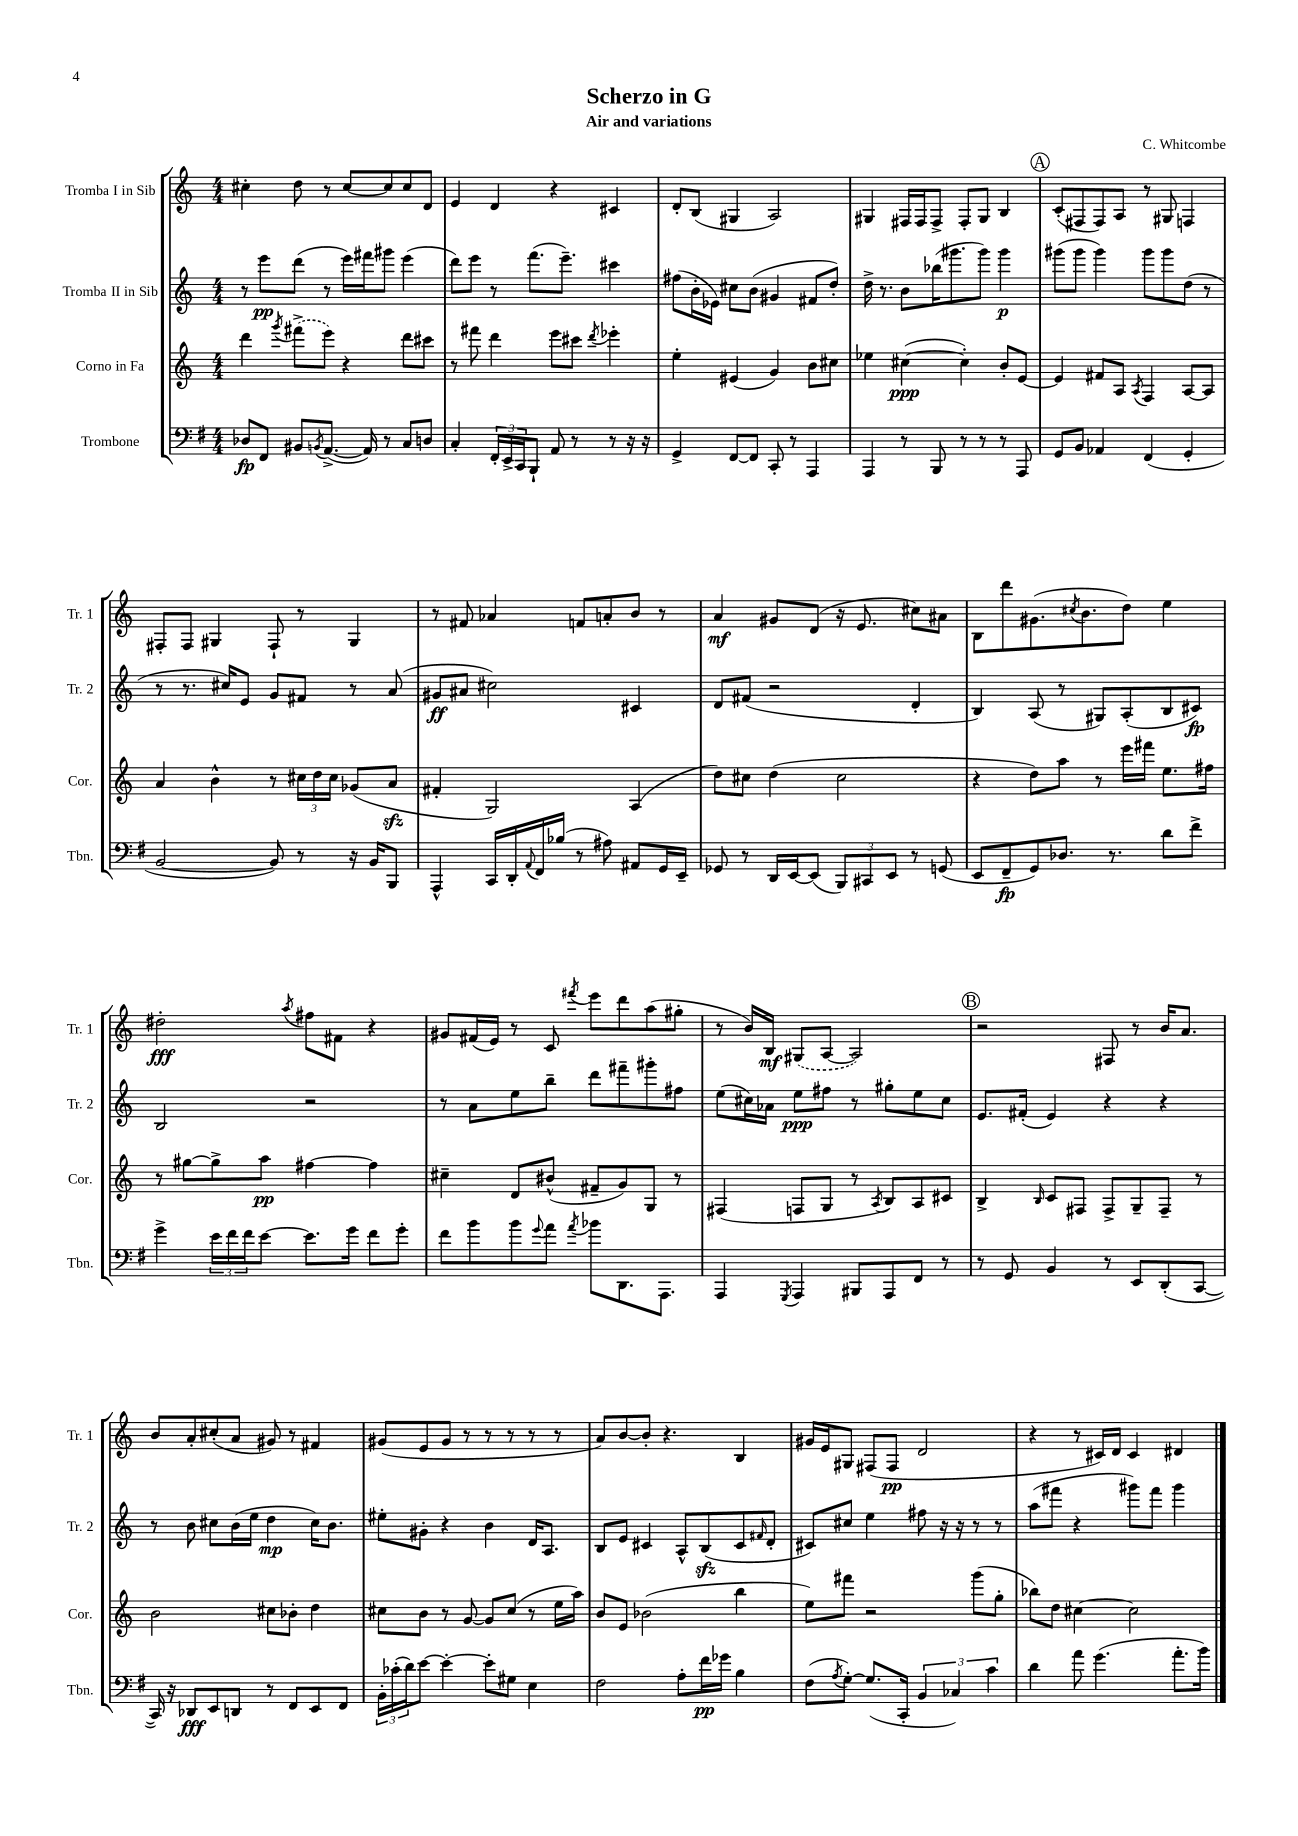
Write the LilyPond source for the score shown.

\header { title = "Scherzo in G" composer = "C. Whitcombe" subtitle = "Air and variations" }
<<
\new StaffGroup <<
\new Staff = "s0" \with { instrumentName = "Tromba I in Sib" shortInstrumentName = "Tr. 1" } {
    \clef treble \key c \major \numericTimeSignature \time 4/4
    cis''4-. d''8 r8 cis''8~ cis''8 cis''8 d'8 |
    e'4 d'4 r4 cis'4 |
    d'8-. b8( gis4 a2) |
    gis4 fis16 fis16 fis8-> fis8-. gis8 b4 |
    \mark \markup { \circle "A" } c'8-.( fis8 fis8) a8 r8 gis8 f4 |
    fis8-. fis8 gis4 fis8-! r8 gis4 |
    r8 fis'8 aes'4 f'8 a'8-. b'8 r8 |
    a'4\mf gis'8 d'8( r16 e'8. cis''8) ais'8 |
    b8 d'''8 gis'8.( \acciaccatura { cis''8 } b'8. d''8) e''4 |
    dis''2-.\fff \acciaccatura { a''8 } fis''8 fis'8 r4 |
    gis'8 fis'16( e'16) r8 c'8 \acciaccatura { fis'''8 } e'''8 d'''8 a''8( gis''8-. |
    r8 b'16) b16\mf \once \slurDashed gis8( a8~ a2) |
    \mark \markup { \circle "B" } r2 fis8 r8 b'16 a'8. |
    b'8 a'8-. cis''8-.( a'8 gis'8) r8 fis'4 |
    gis'8( e'8 gis'8 r8 r8 r8 r8 r8 |
    a'8) b'8~ b'8-. r4. b4 |
    gis'16 e'16 gis8 fis8( fis8\pp d'2 |
    r4 r8 cis'16) d'16 cis'4 dis'4 \bar "|." |
}
\new Staff = "s1" \with { instrumentName = "Tromba II in Sib" shortInstrumentName = "Tr. 2" } {
    \clef treble \key c \major \numericTimeSignature \time 4/4
    r8 e'''8\pp d'''8( r8 e'''16) fis'''16 gis'''8 e'''4( |
    d'''8) e'''8 r8 f'''8.( e'''8.--) cis'''4 |
    fis''8( b'16-. ees'16) cis''8 b'8( gis'4 fis'8 d''8-.) |
    d''16-> r8. b'8 bes''16( gis'''8. gis'''8) gis'''4\p |
    \mark \markup { \circle "A" } gis'''8( gis'''8 gis'''4) gis'''8 gis'''8 d''8( r8 |
    r8 r8. cis''16) e'8 g'8 fis'8 r8 a'8( |
    gis'8\ff ais'8 cis''2) cis'4 |
    d'8 fis'8( r2 d'4-. |
    b4) a8( r8 gis8) a8-.( b8 cis'8\fp) |
    b2 r2 |
    r8 a'8 e''8 b''8-- d'''8 fis'''8-- gis'''8-. fis''8 |
    e''8( cis''16) aes'16 e''8\ppp fis''8 r8 gis''8-. e''8 cis''8 |
    \mark \markup { \circle "B" } e'8. fis'16-.( e'4) r4 r4 |
    r8 b'8 cis''8 b'16( e''16 d''4\mp cis''16) b'8. |
    eis''8-. gis'8-. r4 b'4 d'16 a8. |
    b8 e'8 cis'4 a8-^ b8\sfz( cis'8 \grace { fis'16 } d'8-. |
    cis'8) cis''8 e''4 fis''8 r16 r16 r8 r8 |
    a''8( fis'''8 r4 gis'''8) fis'''8 gis'''4 \bar "|." |
}
\new Staff = "s2" \with { instrumentName = "Corno in Fa" shortInstrumentName = "Cor." } {
    \clef treble \key c \major \numericTimeSignature \time 4/4
    d'''4 \acciaccatura { g'''8 } \once \slurDashed fis'''8->( e'''8) r4 d'''8 cis'''8 |
    r8 fis'''8 d'''4 e'''8 cis'''8 \acciaccatura { d'''8 } ees'''4-. |
    e''4-. eis'4( g'4) b'8 cis''8 |
    ees''4 cis''4~\ppp( cis''4-.) b'8-. e'8~ |
    \mark \markup { \circle "A" } e'4 fis'8 a8 \acciaccatura { a8 } f4 a8~ a8 |
    a'4 b'4-^ r8 \tuplet 3/2 { cis''16 d''16 cis''16 } ges'8( a'8\sfz |
    fis'4-. g2) a4( |
    d''8) cis''8 d''4( cis''2 |
    r4 d''8) a''8 r8 e'''16 fis'''16 e''8. fis''16 |
    r8 gis''8~ gis''8-> a''8\pp fis''4~ fis''4 |
    cis''4-- d'8 bis'8-^( fis'8-- g'8) g8 r8 |
    fis4( f8 g8 r8 \acciaccatura { a8 } b8) a8 cis'8 |
    \mark \markup { \circle "B" } b4-> \grace { b16 } c'8 fis8 fis8-> g8-- fis8-- r8 |
    b'2 cis''8 bes'8-. d''4 |
    cis''8 b'8 r8 g'8~ g'8 cis''8( r8 e''16 a''16) |
    b'8 e'8 bes'2( b''4 |
    e''8) fis'''8 r2 g'''8( g''8-. |
    bes''8) d''8 cis''4~ cis''2 \bar "|." |
}
\new Staff = "s3" \with { instrumentName = "Trombone" shortInstrumentName = "Tbn." } {
    \clef bass \key g \major \numericTimeSignature \time 4/4
    des8\fp fis,8 bis,8 \acciaccatura { b,8 } a,8.~->( a,16) r8 c8 d8 |
    c4-. \tuplet 3/2 { fis,16-. e,16-> c,16 } b,,8-! a,8 r8 r8 r16 r16 |
    g,4-> fis,8~ fis,8 c,8-. r8 a,,4 |
    a,,4 r8 b,,8 r8 r8 r8 a,,8 |
    \mark \markup { \circle "A" } g,8 b,8 aes,4 fis,4( g,4-. |
    b,2~ b,8) r8 r16 b,16 b,,8 |
    a,,4-^ c,16 d,16-. \appoggiatura { a,8 } fis,16 bes16( r8 ais8) ais,8 g,16 e,16-- |
    ges,8 r8 d,16 e,16~ e,8( \tuplet 3/2 { b,,8) cis,8 e,8 } r8 g,8( |
    e,8 fis,8--\fp g,8) des8. r8. d'8 fis'8-> |
    g'4-> \tuplet 3/2 { e'16 fis'16 fis'16 } e'8~ e'8. g'16 fis'8 g'8-. |
    fis'8 b'8 b'8 \appoggiatura { g'8 } a'8 \acciaccatura { a'8 } bes'8 d,8. a,,8. |
    a,,4 \acciaccatura { g,,8 } a,,4 bis,,8 a,,8 fis,8 r8 |
    \mark \markup { \circle "B" } r8 g,8 b,4 r8 e,8 d,8-.( c,8~ |
    c,16) r16 des,8\fff e,8 d,8 r8 fis,8 e,8 fis,8 |
    \tuplet 3/2 { b,16-. ces'16-.( d'16) } e'8~ e'4~-. e'8-. gis8 e4 |
    fis2 a8-. fis'16\pp ges'16 b4 |
    fis8( \acciaccatura { a8 } g8~-.) g8.( c,16-. \tuplet 3/2 { b,4 ces4) c'4 } |
    d'4 a'8 g'4.( a'8.-. b'16) \bar "|." |
}
>>
>>
\layout { \context { \Score \remove "Bar_number_engraver" } }
